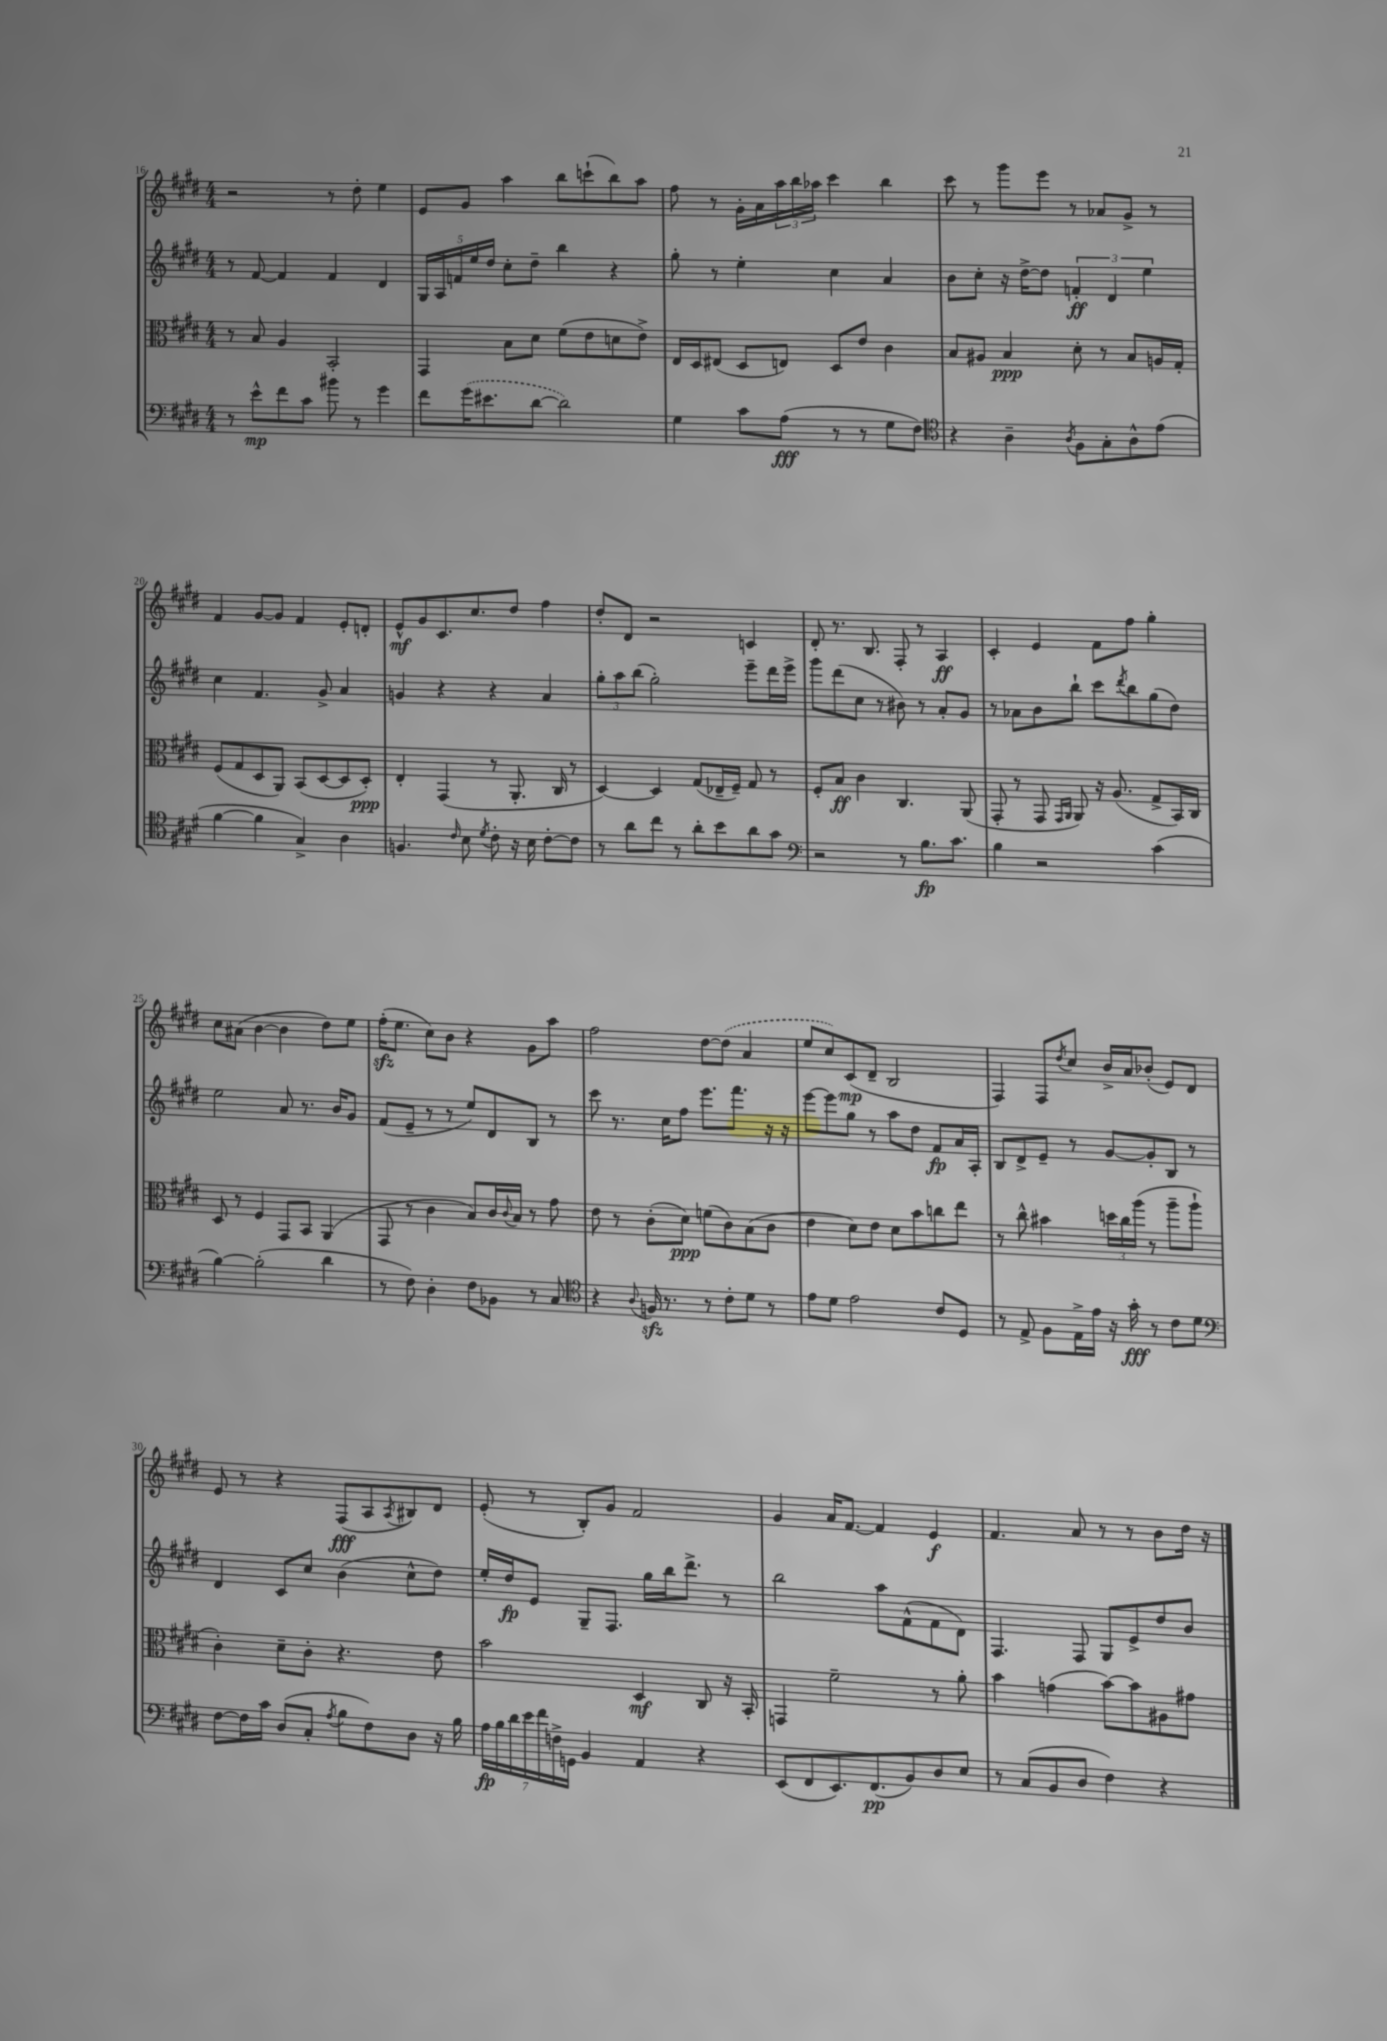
<<
\new StaffGroup <<
\new Staff = "s0" {
    \clef treble \key e \major \numericTimeSignature \time 4/4
    r2 r8 dis''8-. e''4 |
    e'8 gis'8 a''4 b''8 c'''8-!( b''8) a''8 |
    fis''8 r8 gis'16-. a'16 \tuplet 3/2 { a''16 b''16 aes''16 } cis'''4 b''4 |
    cis'''8 r8 gis'''8 e'''8 r8 aes'8 gis'8-> r8 |
    fis'4 gis'8~ gis'8 fis'4 e'8-. d'8-. |
    e'8-^\mf gis'8 cis'8. cis''8. dis''8 fis''4 |
    dis''8-. dis'8 r2 c'4 |
    dis'8-. r8. b8. fis8-. r8 a4\ff |
    cis'4-. e'4 fis'8 fis''8 gis''4-. |
    cis''8 ais'8( b'4~ b'4 dis''8) e''8 |
    fis''16-.\sfz( e''8. cis''8) b'8 r4 gis'8 a''8 |
    fis''2 dis''8~ \once \slurDashed dis''8( a'4 |
    e''8 cis''8) cis'8\mp( dis'8-- b2 |
    fis4) fis8 \acciaccatura { dis''8 } cis''8 b'16-> a'16 bes'8-.( e'8) dis'8 |
    e'8 r8 r4 fis8\fff( a8 \acciaccatura { a8 } bis8) dis'8 |
    e'8-.( r8 b8-.) gis'8 fis'2 |
    gis'4 a'16 fis'8.~ fis'4 e'4\f |
    fis'4. a'8 r8 r8 b'8 dis''16 r16 \bar "|." |
}
\new Staff = "s1" {
    \clef treble \key e \major \numericTimeSignature \time 4/4
    r8 fis'8~ fis'4 fis'4 dis'4 |
    \tuplet 5/4 { gis16 a16 f'16 e''16 dis''16 } cis''8-. dis''8-- b''4 r4 |
    gis''8-. r8 e''4-. cis''4 a'4 |
    b'8 cis''8-. r16 dis''16~-> dis''8 \tuplet 3/2 { f'4-.\ff dis'4 e''4 } |
    cis''4 fis'4. gis'8-> a'4 |
    g'4 r4 r4 a'4 |
    \tuplet 3/2 { gis''8-. a''8 b''8( } gis''2-.) e'''8-- dis'''16 e'''16-> |
    gis'''8 dis'''8( cis''8 r8 bis'8) r8 a'8-. gis'8 |
    r8 aes'8 b'8 b''8-! cis'''8 \acciaccatura { dis'''8 } b''8 gis''8( dis''8) |
    e''2 a'8 r8. b'16 gis'8 |
    fis'8( e'8-- r8 r8 e''8) dis'8 b8 r8 |
    cis'''8 r8. cis''16 fis''8 e'''8. fis'''8. r16 r16 |
    e'''8~ e'''8 gis''8 r8 a''8 dis''8 fis'8\fp a'16 a16-. |
    b8 dis'8-> e'8-- r8 gis'8~ gis'8-. b8 r8 |
    dis'4 cis'8 cis''8 b'4( cis''8-^ dis''8) |
    e''16-. dis''16\fp e'8 gis8-- fis8. gis''16 b''16 dis'''8.-> r8 |
    b''2 a''8 fis'8-^( fis'8 dis'8) |
    fis4. fis8 gis8 e'8-> dis''8 b'8 \bar "|." |
}
\new Staff = "s2" {
    \clef alto \key e \major \numericTimeSignature \time 4/4
    r8 b8 a4 b,2-. |
    gis,4 b8 dis'8 fis'8( e'8 d'8 e'8->) |
    e16 dis16 eis8( dis8 e8) dis8 e'8 cis'4 |
    b8 ais8 b4\ppp dis'8-. r8 b8 a16 gis16-. |
    fis8( gis8 dis8 a,8) b,8( dis8~ dis8 dis8-.\ppp) |
    e4-. gis,4( r8 a,8.-. cis16 r8 |
    dis4~) dis4 gis8( ees16-- fis16--) gis8 r8 |
    fis8-. b8\ff cis'4 cis4. a,8( |
    gis,8-. r8 gis,8 \grace { gis,16 a,16 } a,8) r16 a8.( gis8-> b,16) cis16 |
    dis8 r8 fis4 gis,8 b,8 a,4( |
    gis,8 r8 cis'4 b8) cis'16 \appoggiatura { cis'8 } b16 r8 gis'8 |
    e'8 r8 cis'8-.( dis'8\ppp) f'8( cis'8) b8( cis'8 |
    e'4 dis'8) e'8 dis'8 b'8 c''8 e''8 |
    r8 cis''8-^ bis'4 \tuplet 3/2 { d''16 cis''16 a''16( } r8 a''8-- a''8-! |
    cis'4-.) dis'8-- cis'8-. r4. e'8 |
    b'2 dis4\mf cis8 r16 b,16-. |
    g,4 fis'2-- r8 a'8-. |
    b'4 g'4( b'8~) b'8 ais8 gis'8 \bar "|." |
}
\new Staff = "s3" {
    \clef bass \key e \major \numericTimeSignature \time 4/4
    r8 e'8-^\mp fis'8 cis'8 bis'8 r8 gis'4 |
    fis'8 \once \slurDashed gis'16( eis'8. dis'8~ dis'2) |
    gis4 cis'8 a8\fff( r8 r8 gis8 fis8) |
    \clef tenor r4 a4-- \acciaccatura { a8 } fis8 gis8-. a8-^ e'8( |
    fis'4~ fis'4 gis4->) a4 |
    f4. \grace { cis'16 } b8 \acciaccatura { dis'8 } cis'8-. r16 b16 cis'8~-. cis'8 |
    r8 a'8 cis''8 r8 a'8-. b'8 a'8 gis'8 |
    \clef bass r2 r8 b8.\fp cis'8. |
    b4 r2 cis'4( |
    b4~) b2-.( dis'4 |
    r8 fis8) dis4-. fis8 bes,8 r8 cis8 |
    \clef tenor r4 \appoggiatura { a8 } f16\sfz r8. r8 cis'8-. dis'8 r8 |
    e'8 dis'8 e'2 cis'8 dis8 |
    r8 e8-> fis8 e16-> e'16 r16 gis'16-.\fff r8 cis'8 dis'8 |
    \clef bass fis8~ fis16 cis'16 dis8( cis8-. \acciaccatura { a8 } b8 fis8) dis8 r16 b16 |
    \tuplet 7/4 { a16\fp b16 dis'16 e'16 fis'16 f16-> g,16 } b,4 a,4 r4 |
    e,8( fis,8 e,8.) fis,8.\pp( b,8) dis8 e8 |
    r8 cis8( b,8 dis8 fis4) r4 \bar "|." |
}
>>
>>
\layout { \context { \Score currentBarNumber = #16 } }
